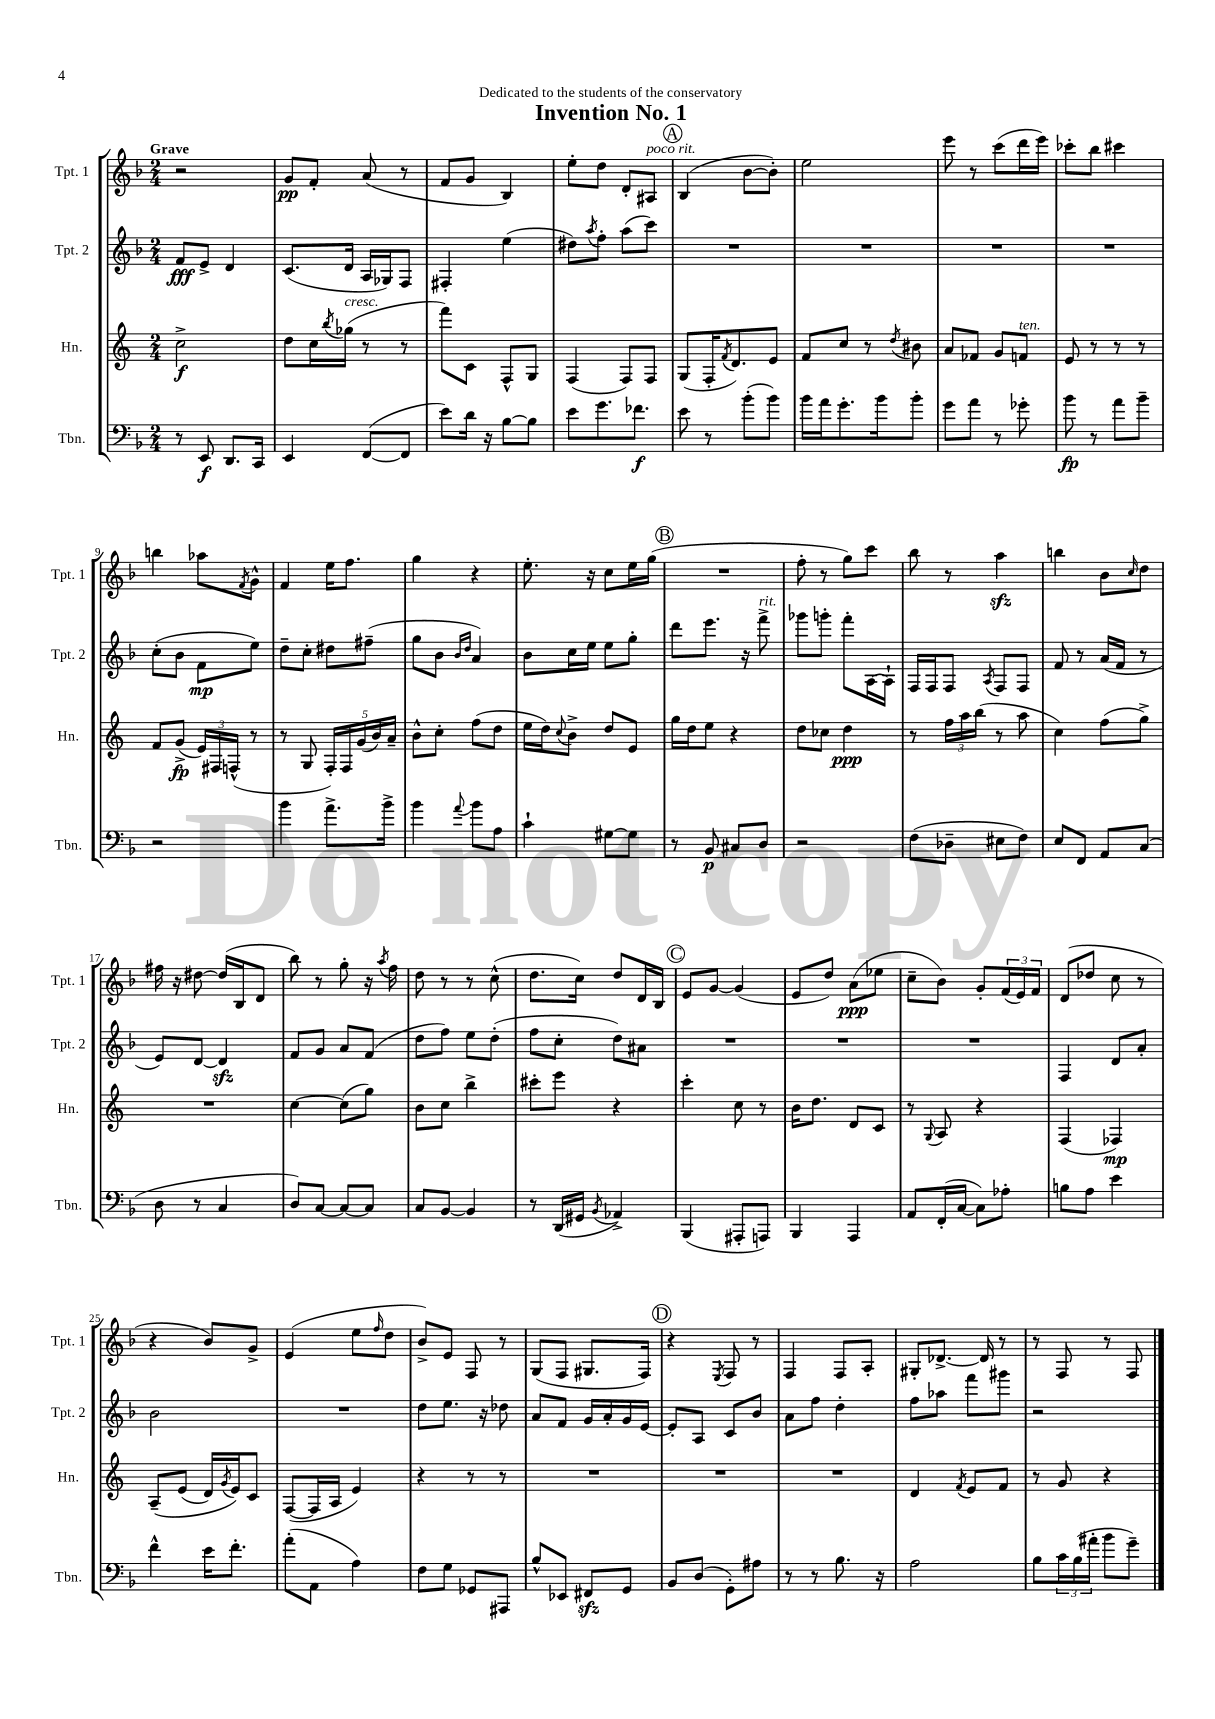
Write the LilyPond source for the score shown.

\header { title = "Invention No. 1" dedication = "Dedicated to the students of the conservatory" }
<<
\new StaffGroup <<
\new Staff = "s0" \with { instrumentName = "Tpt. 1" shortInstrumentName = "Tpt. 1" } {
    \clef treble \key f \major \numericTimeSignature \time 2/4 \tempo "Grave"
    r2 |
    g'8\pp f'8-. a'8( r8 |
    f'8 g'8 bes4) |
    e''8-. d''8 d'8-. ais8^\markup { \italic "poco rit." } |
    \mark \markup { \circle "A" } bes4( bes'8~ bes'8-.) |
    e''2 |
    e'''8 r8 c'''8( d'''16 e'''16) |
    ces'''8-. bes''8 cis'''4 |
    b''4 aes''8 \acciaccatura { f'8 } g'8-^ |
    f'4 e''16 f''8. |
    g''4 r4 |
    e''8.-. r16 c''8 e''16 g''16( |
    \mark \markup { \circle "B" } R2 |
    f''8-. r8 g''8) c'''8 |
    bes''8 r8 a''4\sfz |
    b''4 bes'8 \grace { c''16 } d''8 |
    fis''16 r16 dis''8~ dis''16( bes16 d'8 |
    bes''8) r8 g''8-. r16 \acciaccatura { a''8 } f''16 |
    d''8 r8 r8 c''8-^( |
    d''8. c''16) d''8 d'16 bes16 |
    \mark \markup { \circle "C" } e'8 g'8~ g'4( |
    e'8 d''8) a'8\ppp( ees''8 |
    c''8-- bes'8) g'8-. \tuplet 3/2 { f'16( e'16) f'16 } |
    d'8( des''8 c''8 r8 |
    r4 bes'8) g'8-> |
    e'4( e''8 \grace { f''16 } d''8 |
    bes'8->) e'8 f8 r8 |
    g8( f8 gis8. f16) |
    \mark \markup { \circle "D" } r4 \acciaccatura { e8 } f8 r8 |
    f4 f8 a8-. |
    gis8-. des'8.~-> des'16 r8 |
    r8 f8 r8 f8 \bar "|." |
}
\new Staff = "s1" \with { instrumentName = "Tpt. 2" shortInstrumentName = "Tpt. 2" } {
    \clef treble \key f \major \numericTimeSignature \time 2/4
    f'8\fff e'8-> d'4 |
    c'8.( d'16 a16 ges16) f8 |
    fis4-. e''4( |
    dis''8) \acciaccatura { a''8 } f''8-. a''8( c'''8) |
    \mark \markup { \circle "A" } R2 |
    R2 |
    R2 |
    R2 |
    c''8-.( bes'8 f'8\mp e''8) |
    d''8-- c''8-. dis''8 fis''8--( |
    g''8 bes'8 \grace { bes'16 d''16 } a'4) |
    bes'8 c''16 e''16 e''8 g''8-. |
    \mark \markup { \circle "B" } d'''8 e'''8. r16 f'''8->^\markup { \italic "rit." } |
    ges'''8 g'''8-. f'''8-. a16~ a16-! |
    f16 f16 f8 \acciaccatura { a8 } f8 f8 |
    f'8 r8 a'16( f'16 r8 |
    e'8) d'8~ d'4\sfz |
    f'8 g'8 a'8 f'8( |
    d''8 f''8) e''8 d''8-.( |
    f''8 c''8-. d''8) ais'8 |
    \mark \markup { \circle "C" } R2 |
    R2 |
    R2 |
    f4 d'8 a'8-. |
    bes'2 |
    R2 |
    d''8 e''8. r16 des''8 |
    a'8 f'8 g'16 a'16-. g'16 e'16~ |
    \mark \markup { \circle "D" } e'8-. a8 c'8 bes'8 |
    a'8 f''8 d''4-. |
    f''8 aes''8 f'''8 gis'''8 |
    r2 \bar "|." |
}
\new Staff = "s2" \with { instrumentName = "Hn." shortInstrumentName = "Hn." } {
    \clef treble \key c \major \numericTimeSignature \time 2/4
    c''2->\f |
    d''8 c''16 \acciaccatura { b''8 } ges''16^\markup { \italic "cresc." }( r8 r8 |
    f'''8) c'8 f8-^ g8 |
    f4( f8) f8 |
    \mark \markup { \circle "A" } g8( f16-. \acciaccatura { f'8 } d'8.) e'8 |
    f'8 c''8 r8 \acciaccatura { d''8 } bis'8 |
    a'8 fes'8 g'8 f'8^\markup { \italic "ten." } |
    e'8 r8 r8 r8 |
    f'8 g'8->\fp( \tuplet 3/2 { e'16) fis16 f16-^( } r8 |
    r8 g8 \tuplet 5/4 { f16-.) f16 g'16( b'16) a'16-- } |
    b'8-^ c''8-. f''8( d''8 |
    e''16 d''16) \appoggiatura { c''8 } b'8-> d''8 e'8 |
    \mark \markup { \circle "B" } g''16 d''16 e''8 r4 |
    d''8 ces''8 d''4\ppp |
    r8 \tuplet 3/2 { f''16 a''16 b''16( } r8 a''8 |
    c''4) f''8( g''8->) |
    R2 |
    c''4~ c''8( g''8) |
    b'8 c''8 b''4-> |
    cis'''8-. e'''8 r4 |
    \mark \markup { \circle "C" } c'''4-. c''8 r8 |
    b'16 d''8. d'8 c'8 |
    r8 \appoggiatura { g8 } a8 r4 |
    f4( fes4\mp) |
    a8--\( e'8( d'16) \acciaccatura { g'8 } e'16\) c'8 |
    f8~( f16 a16 e'4) |
    r4 r8 r8 |
    R2 |
    \mark \markup { \circle "D" } R2 |
    R2 |
    d'4 \acciaccatura { f'8 } e'8 f'8 |
    r8 g'8 r4 \bar "|." |
}
\new Staff = "s3" \with { instrumentName = "Tbn." shortInstrumentName = "Tbn." } {
    \clef bass \key f \major \numericTimeSignature \time 2/4
    r8 e,8\f d,8. c,16 |
    e,4 f,8~( f,8 |
    e'8) d'16 r16 bes8~ bes8 |
    e'8 g'8. fes'8.\f |
    \mark \markup { \circle "A" } e'8 r8 bes'8-.( bes'8) |
    bes'16 a'16 g'8.-. bes'16 bes'8-. |
    g'8 a'8 r8 ges'8-. |
    bes'8\fp r8 a'8 bes'8-- |
    r2 |
    bes'4 a'8.-> bes'16-> |
    bes'4 \appoggiatura { a'8 } bes'8 a8 |
    c'4-! gis8~ gis8 |
    \mark \markup { \circle "B" } r8 bes,8\p cis8 d8 |
    r2 |
    f8( des8-- eis8 f8) |
    e8 f,8 a,8 c8( |
    d8 r8 c4 |
    d8) c8~ c8~ c8 |
    c8 bes,8~ bes,4 |
    r8 d,16( gis,16 \acciaccatura { bes,8 } aes,4->) |
    \mark \markup { \circle "C" } bes,,4( ais,,8-. a,,8) |
    bes,,4 a,,4 |
    a,8 f,16-.( c16~ c8) aes8-. |
    b8 a8 e'4 |
    f'4-^ e'16 f'8.-. |
    a'8-.( a,8 a4) |
    f8 g8 ges,8 ais,,8 |
    bes8-^ ees,8 fis,8\sfz g,8 |
    \mark \markup { \circle "D" } bes,8 d8( g,8-.) ais8 |
    r8 r8 bes8. r16 |
    a2 |
    bes8 \tuplet 3/2 { c'16 bes16( ais'16-. } bes'8 g'8--) \bar "|." |
}
>>
>>
